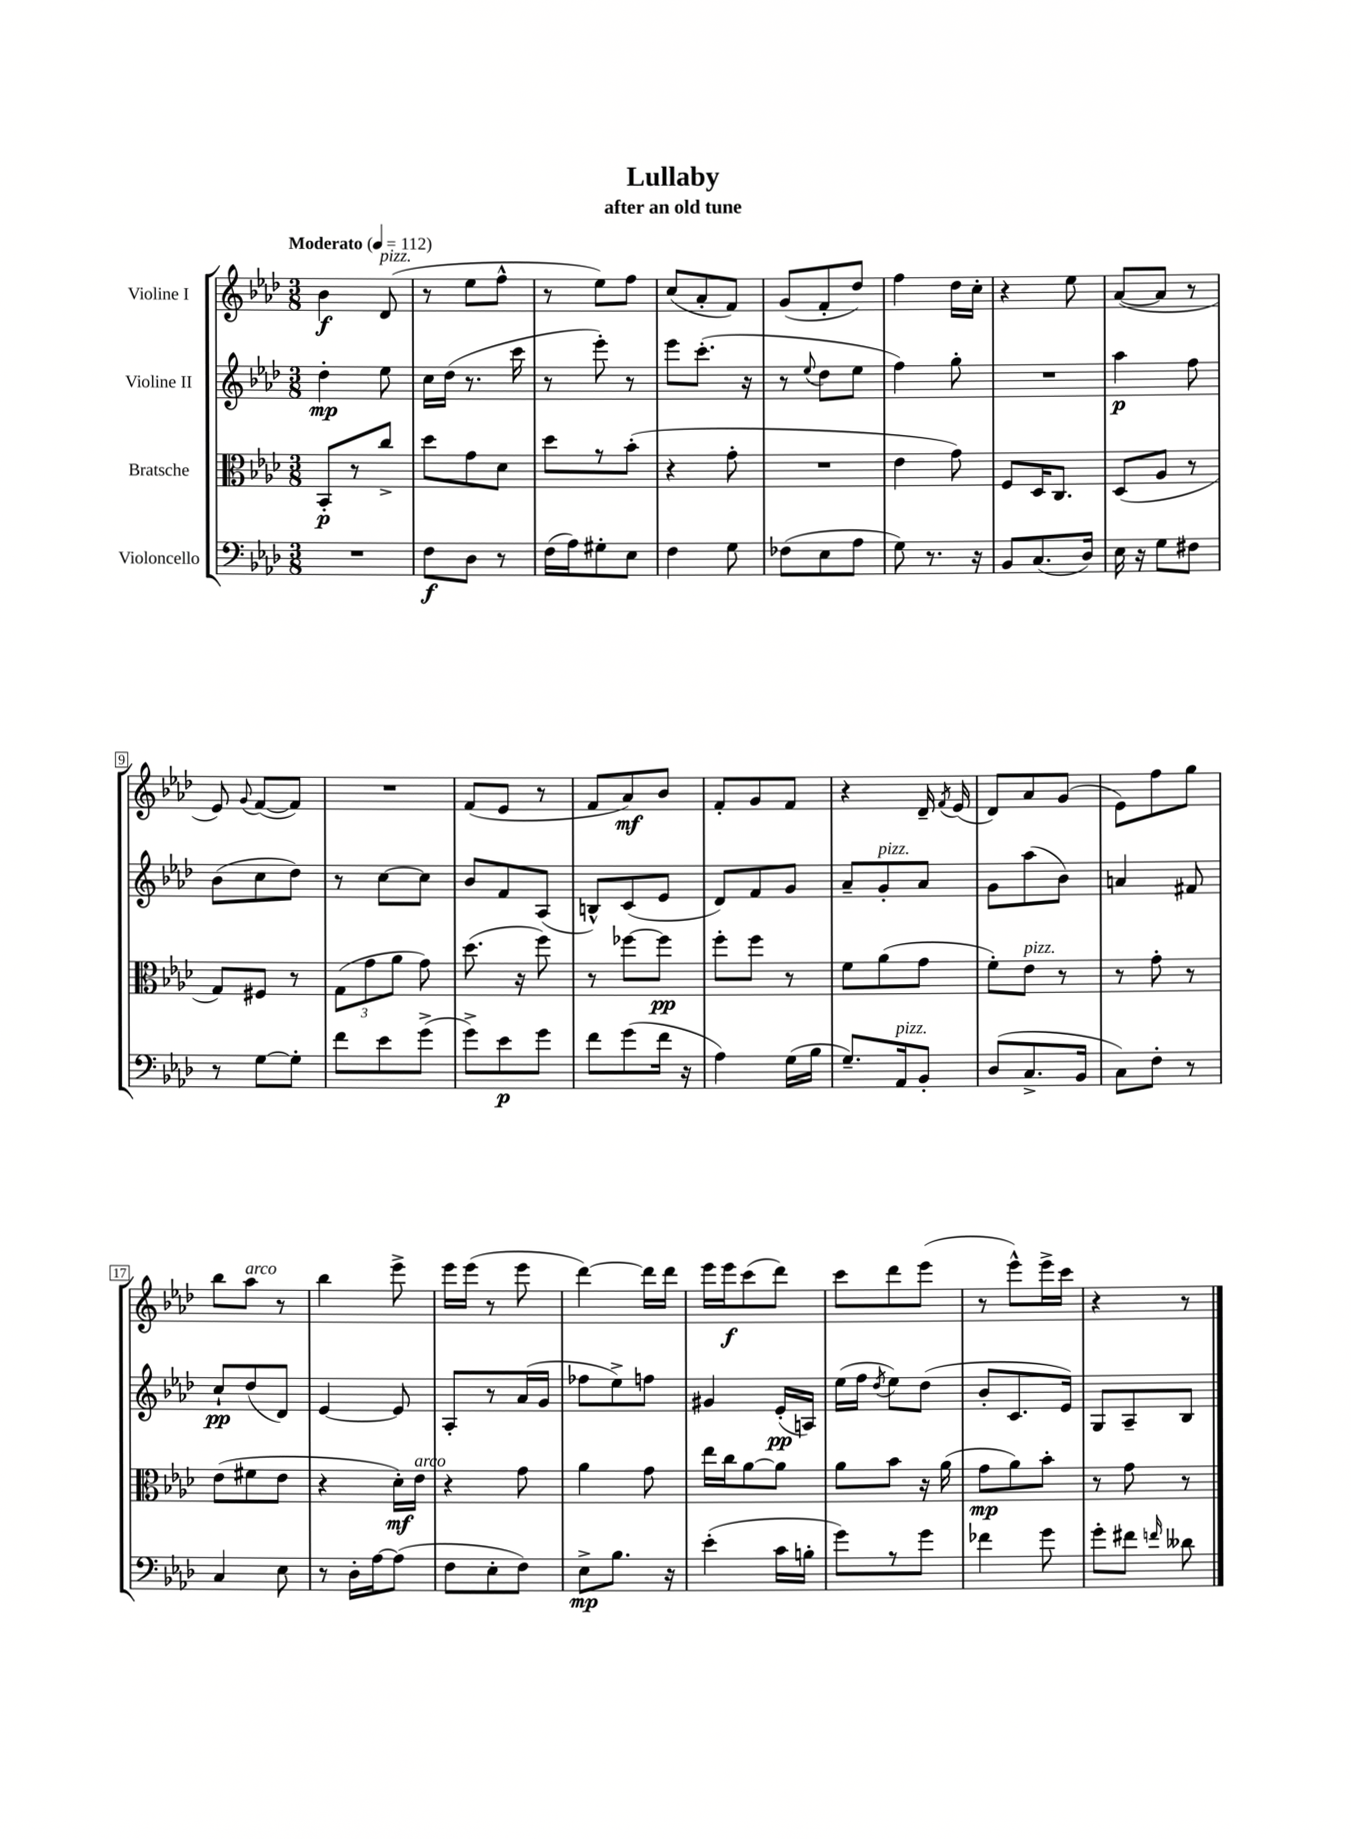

**kern	**kern	**kern	**kern
*staff4	*staff3	*staff2	*staff1
*clefF4	*clefC3	*clefG2	*clefG2
*k[b-e-a-d-]	*k[b-e-a-d-]	*k[b-e-a-d-]	*k[b-e-a-d-]
*M3/8	*M3/8	*M3/8	*M3/8
*MM112	*MM112	*MM112	*MM112
4.r	8BB-'	4dd-'	4b-
.	8r	.	.
.	8cc^	8ee-	(8d-
=	=	=	=
8F	8dd-	16cc	8r
.	.	(16dd-	.
8D-	8g	8.r	8ee-
8r	8d-	.	8ff^^
.	.	16ccc	.
=	=	=	=
(16F	8dd-	8r	8r
16A-)	.	.	.
8G#'	8r	8eee-')	8ee-)
8E-	(8b-'	8r	8ff
=	=	=	=
4F	4r	8eee-	(8cc
.	.	(8.ccc'	8a-'
8G	8g'	.	8f)
.	.	16r	.
=	=	=	=
(8F-	4.r	8r	(8g
.	.	8qqee-	.
8E-	.	8dd-	8f'
8A-	.	8ee-	8dd-)
=	=	=	=
8G)	4e-	4ff)	4ff
8.r	.	.	.
.	8g)	8gg'	16dd-
16r	.	.	16cc'
=	=	=	=
8BB-	8F	4.r	4r
(8.C	16D-	.	.
.	8.C	.	.
.	.	.	8ee-
16D-)	.	.	.
=	=	=	=
16E-	(8D-	4aa-	([8a-
16r	.	.	.
8G	8A-	.	8a-]
8F#	8r	8ff	8r
=	=	=	=
8r	8G)	(8b-	8e-)
.	.	.	8qqg
[8G	8F#	8cc	([8f
8G']	8r	8dd-)	8f])
=	=	=	=
8f	(12G	8r	4.r
.	12g	.	.
8e-	.	[8cc	.
.	12a-	.	.
(8g^	8g)	8cc]	.
=	=	=	=
8g^)	(8.dd-	8b-	(8f
8e-	.	8f	8e-
.	16r	.	.
8g	8ff)	(8A-	8r
=	=	=	=
8f	8r	8B^^)	8f
(8g	[8ff-	(8c	8a-)
16f	8ff-]	8e-	8b-
16r	.	.	.
=	=	=	=
4A-)	8ff'	8d-)	8f'
.	8ff	8f	8g
(16G	8r	8g	8f
16B-	.	.	.
=	=	=	=
8.G~)	8f	8a-~	4r
.	(8a-	8g'	.
16AA-	.	.	.
8BB-'	8g	8a-	16d-~
.	.	.	8qf
.	.	.	(16e-
=	=	=	=
(8D-	8f')	8g	8d-)
8.C^	8e-	(8aa-	8a-
.	8r	8b-)	(8g
16BB-	.	.	.
=	=	=	=
8C)	8r	4a	8e-)
8F'	8g'	.	8ff
8r	8r	8f#	8gg
=	=	=	=
4C	(8e-	8cc`	8bb-
.	8f#	(8dd-	8aa-
8E-	8e-	8d-)	8r
=	=	=	=
8r	4r	[4e-	4bb-
16D-'	.	.	.
[16A-	.	.	.
(8A-]	16d-')	8e-]	8eee-^
.	16e-	.	.
=	=	=	=
8F	4r	8A-'	16eee-
.	.	.	(16eee-
8E-'	.	8r	8r
8F)	8g	(16a-	8eee-
.	.	16g	.
=	=	=	=
8E-^	4a-	8ff-	[4ddd-)
8.B-	.	8ee-^)	.
.	8g	8ff	16ddd-]
16r	.	.	16ddd-
=	=	=	=
(4e-'	16ee-	4g#	16eee-
.	16cc	.	16eee-
.	[8a-	.	(8ccc
16c	8a-]	(16e-'	8ddd-)
16B'	.	16A)	.
=	=	=	=
8g)	8a-	(16ee-	8ccc
.	.	16ff	.
.	.	8qdd-	.
8r	8b-	8ee-)	8ddd-
8g	16r	(8dd-	(8eee-
.	(16a-	.	.
=	=	=	=
4f-	8g	8b-'	8r
.	8a-)	8.c	8eee-^^)
8g	8b-'	.	16eee-^
.	.	16e-)	16ccc
=	=	=	=
8g'	8r	8G	4r
8f#	8g	8A-~	.
16qqf	.	.	.
8d--	8r	8B-	8r
==	==	==	==
*-	*-	*-	*-
